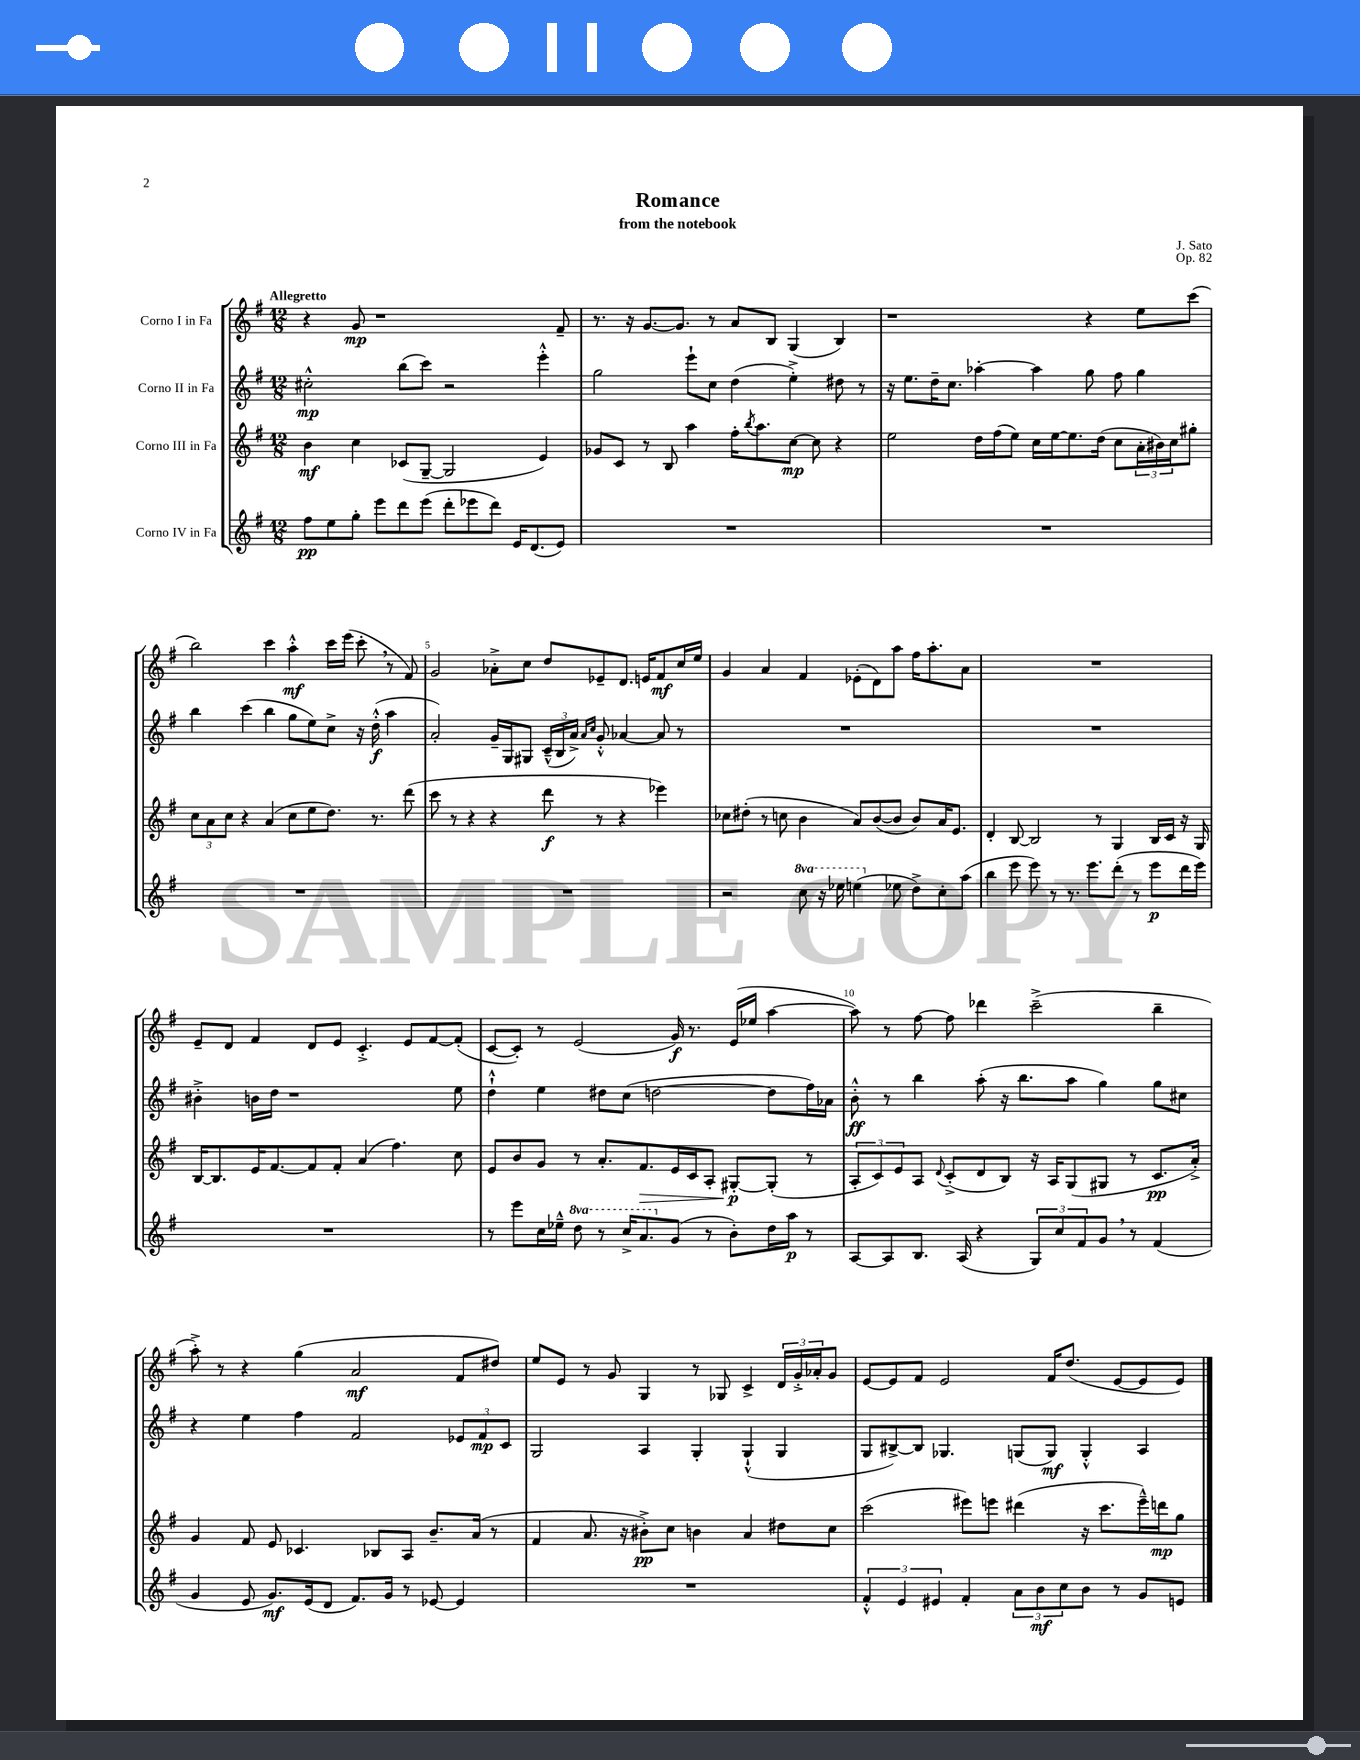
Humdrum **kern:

**kern	**dynam	**kern	**dynam	**kern	**dynam	**kern	**dynam
*part4	*part4	*part3	*part3	*part2	*part2	*part1	*part1
*staff4	*staff4	*staff3	*staff3	*staff2	*staff2	*staff1	*staff1
*I"Corno IV in Fa	*	*I"Corno III in Fa	*	*I"Corno II in Fa	*	*I"Corno I in Fa	*
*clefG2	*	*clefG2	*	*clefG2	*	*clefG2	*
*k[f#]	*	*k[f#]	*	*k[f#]	*	*k[f#]	*
*M12/8	*	*M12/8	*	*M12/8	*	*M12/8	*
=1	=1	=1	=1	=1	=1	=1	=1
!	!	!	!	!	!	!LO:TX:a:B:t=Allegretto	!
8ff#\L	pp	4b\	mf	2cc#X'^^\	mp	4r	.
8ee\	.	.	.	.	.	.	.
8gg'\J	.	4cc\	.	.	.	8g/	mp
8eee\L	.	.	.	.	.	1r	.
8ddd\	.	(8c-X/L	.	(8bb\L	.	.	.
(8eee\J	.	[8G~/J	.	8ccc\J)	.	.	.
8ddd'\L	.	2G/]	.	2r	.	.	.
8eee-X\	.	.	.	.	.	.	.
8ddd\J)	.	.	.	.	.	.	.
16e/KL	.	.	.	.	.	.	.
(8.d/	.	.	.	.	.	.	.
.	.	4e/)	.	4eee'^^\	.	.	.
8e/J)	.	.	.	.	.	8f#~/	.
=2	=2	=2	=2	=2	=2	=2	=2
1.r	.	8g-X/L	.	2gg\	.	8.r	.
.	.	8c/J	.	.	.	.	.
.	.	.	.	.	.	16r	.
.	.	8r	.	.	.	[8.g/L	.
.	.	8B/	.	.	.	.	.
.	.	.	.	.	.	8.g/J]	.
.	.	4aa\	.	8eee`\L	.	.	.
.	.	.	.	8cc\J	.	8r	.
.	.	16ff#'\KL	.	(4dd\	.	8a/L	.
.	.	8qbb/	.	.	.	.	.
.	.	8.aa\	.	.	.	.	.
.	.	.	.	.	.	8B/J	.
.	.	[8cc\J	mp	4ee'^\)	.	(4G/	.
.	.	8cc\]	.	.	.	.	.
.	.	4r	.	8dd#X\	.	4B/)	.
.	.	.	.	8r	.	.	.
=3	=3	=3	=3	=3	=3	=3	=3
1.r	.	2ee\	.	16r	.	1r	.
.	.	.	.	8.ee\L	.	.	.
.	.	.	.	16dd~\K	.	.	.
.	.	.	.	8.cc\J	.	.	.
.	.	16dd\LL	.	[4aa-X'\	.	.	.
.	.	(16ff#\J	.	.	.	.	.
.	.	8ee\J)	.	.	.	.	.
.	.	16cc\LL	.	4aa-\]	.	.	.
.	.	[16ee\J	.	.	.	.	.
.	.	8.ee\]	.	.	.	.	.
.	.	.	.	8gg\	.	4r	.
.	.	(16dd\Jk	.	.	.	.	.
.	.	8cc\L	.	8ff#\	.	.	.
.	.	24a'\L	.	4gg\	.	8ee\L	.
.	.	24b#X\)	.	.	.	.	.
.	.	24cc\J	.	.	.	.	.
.	.	8gg#X'\J	.	.	.	(8ccc\J	.
!!LO:LB:g=z
=4	=4	=4	=4	=4	=4	=4	=4
1.r	.	12cc\L	.	4bb\	.	2bb\)	.
.	.	12a\	.	.	.	.	.
.	.	12cc\J	.	.	.	.	.
.	.	4r	.	(4ccc\	.	.	.
.	.	(4a/	.	4bb\	.	4ccc\	.
.	.	8cc\L	.	8gg\L	.	4aa'^^\	mf
.	.	8ee\	.	8ee\)	.	.	.
.	.	8.dd\J)	.	8cc^\J	.	16ccc\LL	.
.	.	.	.	.	.	(16eee\JJ	.
.	.	.	.	16r	.	8ccc',\	.
.	.	8.r	.	(16dd'^^\	f	.	.
.	.	.	.	4aa\	.	8r	.
.	.	(8ddd\	.	.	.	8f#/)	.
=5	=5	=5	=5	=5	=5	=5	=5
1.r	.	8ccc\	.	2a'/)	.	2g/	.
.	.	8r	.	.	.	.	.
.	.	4r	.	.	.	.	.
.	.	4r	.	16g~/LL	.	8a-X'^\L	.
.	.	.	.	16G/J	.	.	.
.	.	.	.	8G#X/J	.	8cc\J	.
.	.	8ddd\	f	(24c~^^/LL	.	8dd/L	.
.	.	.	.	24B/	.	.	.
.	.	.	.	24a^/JJ)	.	.	.
.	.	.	.	16qqa/LL	.	.	.
.	.	.	.	16qqcc/JJ	.	.	.
.	.	8r	.	8g'^^/	.	8e-X~/	.
.	.	4r	.	[4a-X/	.	8.d/J	.
.	.	.	.	.	.	16en/KL	.
.	.	4eee-X\)	.	8a-/]	.	8f#/	mf
.	.	.	.	8r	.	16cc/L	.
.	.	.	.	.	.	16ee/JJ	.
=6	=6	=6	=6	=6	=6	=6	=6
2r	.	8cc-X\L	.	1.r	.	4g/	.
.	.	(8dd#X'\J	.	.	.	.	.
.	.	8r	.	.	.	4a/	.
.	.	8ccn\	.	.	.	.	.
*8va	*	*	*	*	*	*	*
8ccc\	.	4b\	.	.	.	4f#/	.
16r	.	.	.	.	.	.	.
16eee-X\	.	.	.	.	.	.	.
(4eeen\	.	8a/L)	.	.	.	(8e-X'\L	.
.	.	([8b/	.	.	.	8d\)	.
*X8va	*	*	*	*	*	*	*
8ee-X\	.	8b/J]	.	.	.	8aa\J	.
8dd^\L)	.	8b/L)	.	.	.	16ff#\KL	.
.	.	.	.	.	.	8.aa'\	.
8cc'\	.	16a/K	.	.	.	.	.
.	.	8.e/J	.	.	.	.	.
(8aa\J	.	.	.	.	.	8a\J	.
=7	=7	=7	=7	=7	=7	=7	=7
4bb\	.	4d'/	.	1.r	.	1.r	.
8eee\	.	[8B/	.	.	.	.	.
8eee\)	.	2B/]	.	.	.	.	.
8r	.	.	.	.	.	.	.
8.r	.	.	.	.	.	.	.
8.eee\L	.	.	.	.	.	.	.
.	.	8r	.	.	.	.	.
(8ddd'\J	.	4G/	.	.	.	.	.
8r	.	.	.	.	.	.	.
8eee\L	p	16B/LL	.	.	.	.	.
.	.	16c/JJ	.	.	.	.	.
16ddd\L	.	16r	.	.	.	.	.
16eee\JJ)	.	16G/	.	.	.	.	.
!!LO:LB:g=z
=8	=8	=8	=8	=8	=8	=8	=8
1.r	.	[16B/KL	.	4b#X'^\	.	8e~/L	.
.	.	8.B/]	.	.	.	.	.
.	.	.	.	.	.	8d/J	.
.	.	16e/K	.	16bn\LL	.	4f#/	.
.	.	[8.f#/	.	16dd\JJ	.	.	.
.	.	.	.	1r	.	.	.
.	.	8f#/]	.	.	.	8d/L	.
.	.	8f#'/J	.	.	.	8e/J	.
.	.	(4a/	.	.	.	4.c'^/	.
.	.	4.ff#\)	.	.	.	.	.
.	.	.	.	.	.	8e/L	.
.	.	.	.	.	.	[8f#/	.
.	.	8cc\	.	8ee\	.	(8f#'/J]	.
=9	=9	=9	=9	=9	=9	=9	=9
8r	.	8e/L	.	4dd`^^\	.	[8c/L	.
8eee\L	.	8b/	.	.	.	8c'/J])	.
16cc\L	.	8g/J	.	4ee\	.	8r	.
16ee-X~^^\JJ	.	.	.	.	.	.	.
*8va	*	*	*	*	*	*	*
8ddd\	.	8r	.	.	.	(2e/	.
8r	.	8.a'/L	.	8dd#X\L	.	.	.
16ccc^/KL	.	.	.	(8cc\J	.	.	.
!	!	!	!LO:HP:b	!	!	!	!
8.aa/	.	8.f#/	>	.	.	.	.
.	.	.	.	[2ddn\	.	.	.
*X8va	*	*	*	*	*	*	*
(8g/J	.	16e/L	.	.	.	16g/)	f
.	.	16c/J	.	.	.	8.r	.
8r	.	8A'/J	.	.	.	.	.
8b'\L)	.	[8G#X'/L	p	.	.	(16e/LL	.
.	.	.	.	.	.	16ee-X/JJ	.
16dd\L	.	(8G#'/J]	]	8dd\L]	.	[4aa\	.
16aa\JJ	p	.	.	.	.	.	.
8r	.	8r	.	16ff#\L)	.	.	.
.	.	.	.	16a-X\JJ	.	.	.
=10	=10	=10	=10	=10	=10	=10	=10
[8A/L	.	12A'/L	.	8b'^^\	ff	8aa\])	.
.	.	12c/)	.	.	.	.	.
8A/]	.	.	.	8r	.	8r	.
.	.	12e/	.	.	.	.	.
8.B/J	.	8A/J	.	4bb\	.	[8ff#\	.
.	.	8qqd/	.	.	.	.	.
.	.	(8c'^/L	.	.	.	8ff#\]	.
(16A/	.	.	.	.	.	.	.
4r	.	8d/	.	(8aa'\	.	4ddd-X\	.
.	.	8B/J)	.	16r	.	.	.
.	.	.	.	8.bb\L	.	.	.
12G/L)	.	16r	.	.	.	(2ccc~^\	.
.	.	16A/KL	.	.	.	.	.
12cc/	.	.	.	.	.	.	.
.	.	(8G/	.	8aa\J	.	.	.
12f#/	.	.	.	.	.	.	.
8g,/J	.	8G#X/J	.	4gg\)	.	.	.
8r	.	8r	.	.	.	.	.
(4f#/	.	8.c/L	pp	8gg\L	.	4bb~\	.
.	.	.	.	8cc#X\J	.	.	.
.	.	16a'^/Jk)	.	.	.	.	.
!!LO:LB:g=z
=11	=11	=11	=11	=11	=11	=11	=11
4g/	.	4g/	.	4r	.	8aa'^\)	.
.	.	.	.	.	.	8r	.
8e/	.	8f#/	.	4ee\	.	4r	.
8.g/L)	mf	8e/	.	.	.	.	.
.	.	4.c-X/	.	4ff#\	.	(4gg\	.
(16e/k	.	.	.	.	.	.	.
8d/J	.	.	.	.	.	.	.
8.f#/L)	.	.	.	2f#/	.	2a/	mf
.	.	8B-X/L	.	.	.	.	.
16g/Jk	.	.	.	.	.	.	.
8r	.	8A/J	.	.	.	.	.
[8e-X/	.	8.b~/L	.	.	.	.	.
4e-/]	.	.	.	12e-X/L	.	8f#/L	.
.	.	(16a/Jk	.	.	.	.	.
.	.	.	.	12f#/	mp	.	.
.	.	8r	.	.	.	8dd#X/J)	.
.	.	.	.	12c/J	.	.	.
=12	=12	=12	=12	=12	=12	=12	=12
1.r	.	4f#/	.	2G/	.	8ee/L	.
.	.	.	.	.	.	8e/J	.
.	.	8.a/	.	.	.	8r	.
.	.	.	.	.	.	8g/	.
.	.	16r	.	.	.	.	.
.	.	8b#X'^\L)	pp	4A/	.	4G/	.
.	.	8cc\J	.	.	.	.	.
.	.	4bn\	.	4G'/	.	8r	.
.	.	.	.	.	.	8G-X/	.
.	.	4a/	.	(4G`^^/	.	4c^/	.
.	.	8dd#X\L	.	4G/	.	24d/LL	.
.	.	.	.	.	.	24g'^/	.
.	.	.	.	.	.	24a-X'/J	.
.	.	8cc\J	.	.	.	8g/J	.
=13	=13	=13	=13	=13	=13	=13	=13
6f#'^^/	.	(2ccc\	.	8G/L	.	[8e/L	.
.	.	.	.	[8B#X^/)	.	8e/]	.
6e/	.	.	.	.	.	.	.
.	.	.	.	8B#/J]	.	8f#/J	.
6e#X/	.	.	.	.	.	.	.
.	.	.	.	4.G-X/	.	2e/	.
4f#'/	.	8eee#X\L)	.	.	.	.	.
.	.	8eeen\J	.	.	.	.	.
12a\L	.	(4ddd#X\	.	(8Gn/L	.	.	.
12b\	mf	.	.	.	.	.	.
.	.	.	.	8G/J)	mf	16f#/KL	.
12cc\	.	.	.	.	.	.	.
.	.	.	.	.	.	(8.dd/J	.
8b\J	.	16r	.	4G'^^/	.	.	.
.	.	8.ccc\L	.	.	.	.	.
8r	.	.	.	.	.	[8e/L	.
8g/L	.	16eee~^^\L)	.	4A/	.	8e/]	.
.	.	16dddn\J	mp	.	.	.	.
8en/J	.	8gg\J	.	.	.	8e/J)	.
==	==	==	==	==	==	==	==
*-	*-	*-	*-	*-	*-	*-	*-
